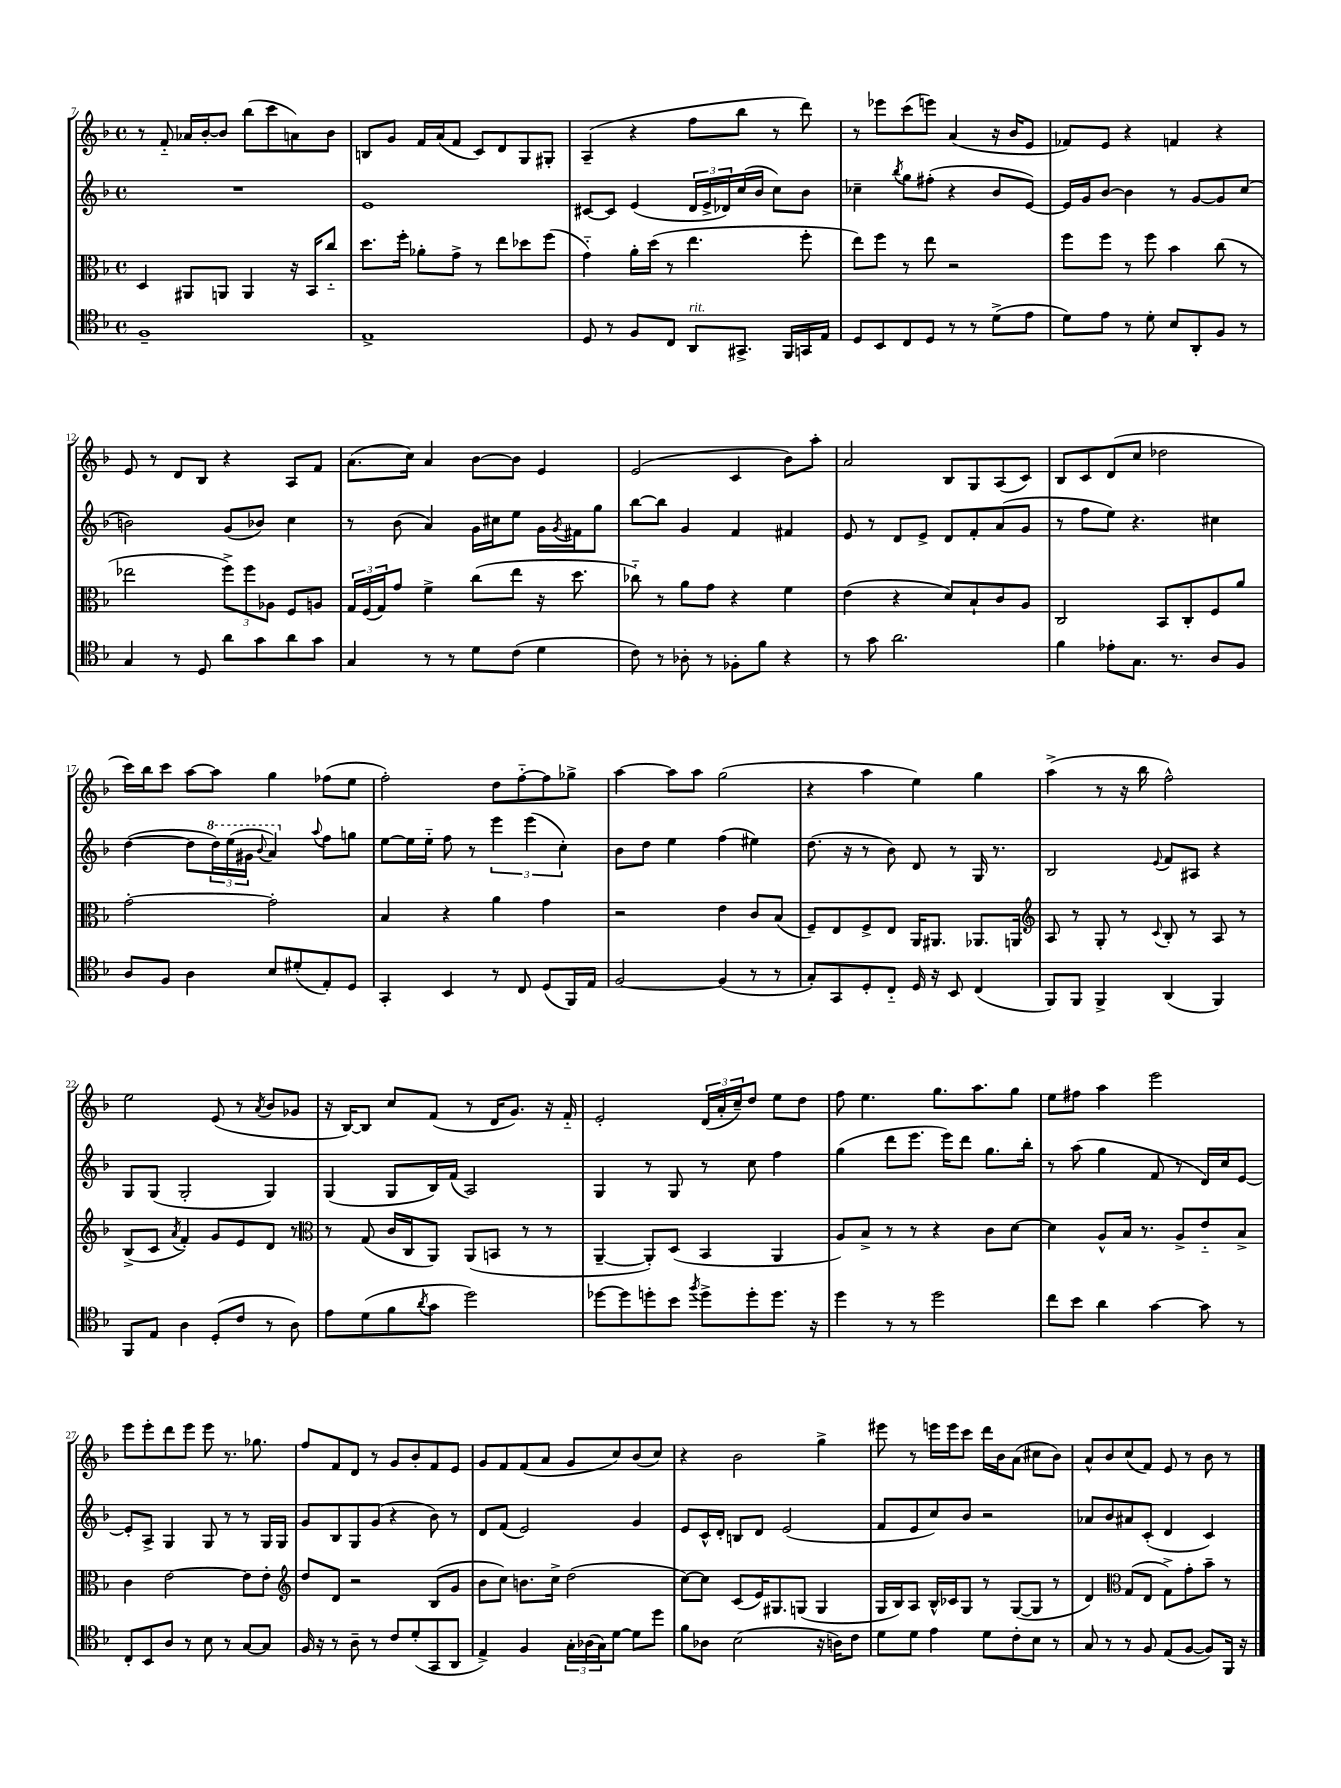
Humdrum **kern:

**kern	**kern	**kern	**kern
*staff4	*staff3	*staff2	*staff1
*clefC4	*clefC3	*clefG2	*clefG2
*k[b-]	*k[b-]	*k[b-]	*k[b-]
*M4/4	*M4/4	*M4/4	*M4/4
*met(c)	*met(c)	*met(c)	*met(c)
1F~	4D	1r	8r
.	.	.	8f'~
.	8AA#	.	16a-
.	.	.	[16b-'
.	8AA	.	8b-]
.	4AA	.	(8bb-
.	.	.	8ccc
.	16r	.	8a)
.	16BB-	.	.
.	8cc'~	.	8b-
=	=	=	=
1E^	8.dd	1e	8B
.	.	.	8g
.	16ff'	.	.
.	8a-'	.	16f
.	.	.	(16a
.	8g^	.	8f
.	8r	.	8c)
.	8ee	.	8d
.	8dd-	.	8G
.	(8ff	.	8G#'
=	=	=	=
8D	4g'~)	[8c#	(4A~
8r	.	8c#]	.
8F	16a'	(4e	4r
.	(16dd	.	.
8C	8r	.	.
8AA	4.ee	24d	8ff
.	.	24e^	.
.	.	24d-)	.
8.GG#^	.	(16cc	8bb-
.	.	16b-	.
.	.	8cc)	8r
16FF	.	.	.
16GG	8ff'	8b-	8ddd)
16E	.	.	.
=	=	=	=
8D	8ee)	4cc-~	8r
8BB-	8ff	.	8eee-
.	.	8qbb-	.
8C	8r	8gg	(8ccc
8D	8ee	(8ff#'	8eee)
8r	2r	4r	(4a
8r	.	.	.
(8d^	.	8b-	16r
.	.	.	16b-
8e	.	[8e)	8e
=	=	=	=
8d)	8ff	16e]	8f-)
.	.	16g	.
8e	8ff	[8b-	8e
8r	8r	4b-]	4r
8d'	8ff	.	.
8B-	4b-	8r	4f
8AA'	.	[8g	.
8F	(8cc	8g]	4r
8r	8r	(8cc	.
=	=	=	=
4G	2ee-	2b)	8e
.	.	.	8r
8r	.	.	8d
8D	.	.	8B-
8a	12ff^)	(8g	4r
.	12ff	.	.
8g	.	8b-)	.
.	12A-	.	.
8a	8F	4cc	8A
8g	8A	.	8f
=	=	=	=
4G	24G	8r	(8.a
.	(24F	.	.
.	24G)	.	.
.	8g	(8b-	.
.	.	.	16cc)
8r	4f^	4a)	4a
8r	.	.	.
8d	(8cc	16g	[8b-
.	.	16cc#	.
(8c	8ee	8ee	8b-]
4d	16r	16g	4e
.	.	8qg	.
.	8.dd	16f#	.
.	.	8gg	.
=	=	=	=
8c)	8cc-'~)	[8bb-	(2e
8r	8r	8bb-]	.
8A-'	8a	4g	.
8r	8g	.	.
8F-'	4r	4f	4c
8f	.	.	.
4r	4f	4f#	8b-)
.	.	.	8aa'
=	=	=	=
8r	(4e	8e	2a
8g	.	8r	.
2.a	4r	8d	.
.	.	8e^	.
.	8d)	8d	8B-
.	8B-`	8f'	8G
.	8c	(8a	(8A
.	8A	8g	8c)
=	=	=	=
4f	2C	8r	8B-
.	.	8ff	8c
8e-'	.	8ee)	(8d
8.G	.	4.r	8cc
.	8BB-	.	2dd-
8.r	.	.	.
.	8C'	.	.
8A	8F	4cc#	.
8F	8a	.	.
=	=	=	=
8A	[2g'	([4dd	16ccc)
.	.	.	16bb-
8F	.	.	8ccc
4A	.	8dd]	[8aa
.	.	24ddd)	8aa]
.	.	(24eee	.
.	.	24gg#	.
.	.	8qqbb-	.
8B-	2g']	4aa)	4gg
(8d#'	.	.	.
.	.	8qqaa	.
8E')	.	8ff	(8ff-
8D	.	8gg	8ee
=	=	=	=
4GG'	4B-	[8ee	2ff')
.	.	16ee]	.
.	.	16ee'~	.
4BB-	4r	8ff	.
.	.	8r	.
8r	4a	6eee	8dd
8C	.	.	[8ff'~
.	.	(6eee	.
(8D	4g	.	8ff]
.	.	6cc')	.
16FF)	.	.	8gg-^
16E	.	.	.
=	=	=	=
[2F	2r	8b-	[4aa
.	.	8dd	.
.	.	4ee	8aa]
.	.	.	8aa
(4F]	4e	(4ff	(2gg
8r	8c	4ee#)	.
8r	(8B-	.	.
=	=	=	=
8G')	8F~)	(8.dd	4r
8GG	8E	.	.
.	.	16r	.
8D'	8F^	8r	4aa
8C'~	8E	8b-)	.
16D	16AA	8d	4ee)
16r	8.AA#	.	.
8BB-	.	8r	.
(4C	8.AA-	16G	4gg
.	.	8.r	.
.	16AA	.	.
=	=	=	=
*	*clefG2	*	*
8FF)	8A	2B-	(4aa^
8FF	8r	.	.
4FF^	8G'	.	8r
.	8r	.	16r
.	.	.	16bb-
.	8qqc	8qqe	.
(4AA	8B-'	8f	2ff^^)
.	8r	8A#	.
4FF)	8A	4r	.
.	8r	.	.
=	=	=	=
8FF	(8B-^	8G	2ee
8E	8c	(8G	.
.	8qa	.	.
4A	4f')	2G'	.
(8D'	8g	.	(8e
8c	8e	.	8r
.	.	.	8qa
8r	8d	4G)	8b-
8A)	8r	.	8g-
=	=	=	=
*	*clefC3	*	*
8e	8r	(4G	16r
.	.	.	[16B-)
(8d	(8G	.	8B-]
8f	16c	8G	8cc
.	16C	.	.
8qa	.	.	.
8g	8AA)	16B-)	(8f
.	.	(16f	.
2dd)	(8AA	2A)	8r
.	8BB	.	16d
.	.	.	8.g)
.	8r	.	.
.	8r	.	16r
.	.	.	16f'~
=	=	=	=
[8dd-	[4AA~	4G	2e'
8dd-]	.	.	.
8dd'	8AA'])	8r	.
8b-	(8D	8G	.
8qff	.	.	.
8dd^	4BB-	8r	(24d
.	.	.	24a'
.	.	.	24cc~)
8dd'	.	8cc	8dd
8.dd	4AA	4ff	8ee
.	.	.	8dd
16r	.	.	.
=	=	=	=
4dd	8A)	(4gg	8ff
.	8B-^	.	4.ee
8r	8r	8ddd	.
8r	8r	8.eee	.
2dd	4r	.	8.gg
.	.	16eee)	.
.	.	8ddd	.
.	.	.	8.aa
.	8c	8.gg	.
.	[8d	.	8gg
.	.	16bb-'	.
=	=	=	=
8cc	4d]	8r	8ee
8b-	.	(8aa	8ff#
4a	8A^^	4gg	4aa
.	16B-	.	.
.	8.r	.	.
[4g	.	8f	2eee
.	8A^	8r	.
8g]	8e'~	16d)	.
.	.	16cc	.
8r	8B-^	[8e	.
=	=	=	=
8C'	4c	8e']	8eee
8BB-	.	8A^	8eee'
8A	[2e	4G	8ddd
8r	.	.	8eee
8B-	.	8G	8eee
8r	.	8r	8.r
[8G	8e]	8r	.
.	.	.	8.gg-
8G]	8e'	16G	.
.	.	16G	.
=	=	=	=
*	*clefG2	*	*
16F	8dd	8g	8ff
16r	.	.	.
8r	8d	8B-	8f
8A~	2r	8G	8d
8r	.	(8g	8r
8c	.	4r	8g
(8d'	.	.	8b-'
8GG	(8B-	8b-)	8f
8AA	8g	8r	8e
=	=	=	=
4E^)	8b-	8d	8g
.	8cc)	(8f	8f
4F	8.b	2e)	(8f
.	.	.	8a
.	16cc^	.	.
24G'	(2dd	.	8g
(24A-	.	.	.
24G)	.	.	.
[8d	.	.	8cc)
8d]	.	4g	(8b-
8dd	.	.	8cc)
=	=	=	=
8f	[8cc)	8e	4r
8A-	8cc]	16c^^	.
.	.	16d'	.
(2B-	(8c	8B	2b-
.	16e)	8d	.
.	8.G#	.	.
.	.	(2e	.
.	(8G	.	.
16r	4G	.	4gg^
16A)	.	.	.
8c	.	.	.
=	=	=	=
8d	16G	8f	8eee#
.	16B-)	.	.
8d	8A	8e	8r
4e	16B-^^	8cc)	16eee
.	16c-	.	16eee
.	8G	8b-	8ccc
8d	8r	2r	16ddd
.	.	.	16b-
8c'	([8G	.	(8a
8B-	8G]	.	8cc#
8r	8r	.	8b-)
=	=	=	=
8G	4d)	8a-	8a^^
8r	.	8b-	8b-
*	*clefC3	*	*
8r	(8G	8a#	(8cc
8F	8E	(8c'	8f)
(8E	8G^)	4d	8e
[8F	8g'	.	8r
8F])	8b-~	4c)	8b-
16FF	8r	.	8r
16r	.	.	.
==	==	==	==
*-	*-	*-	*-
